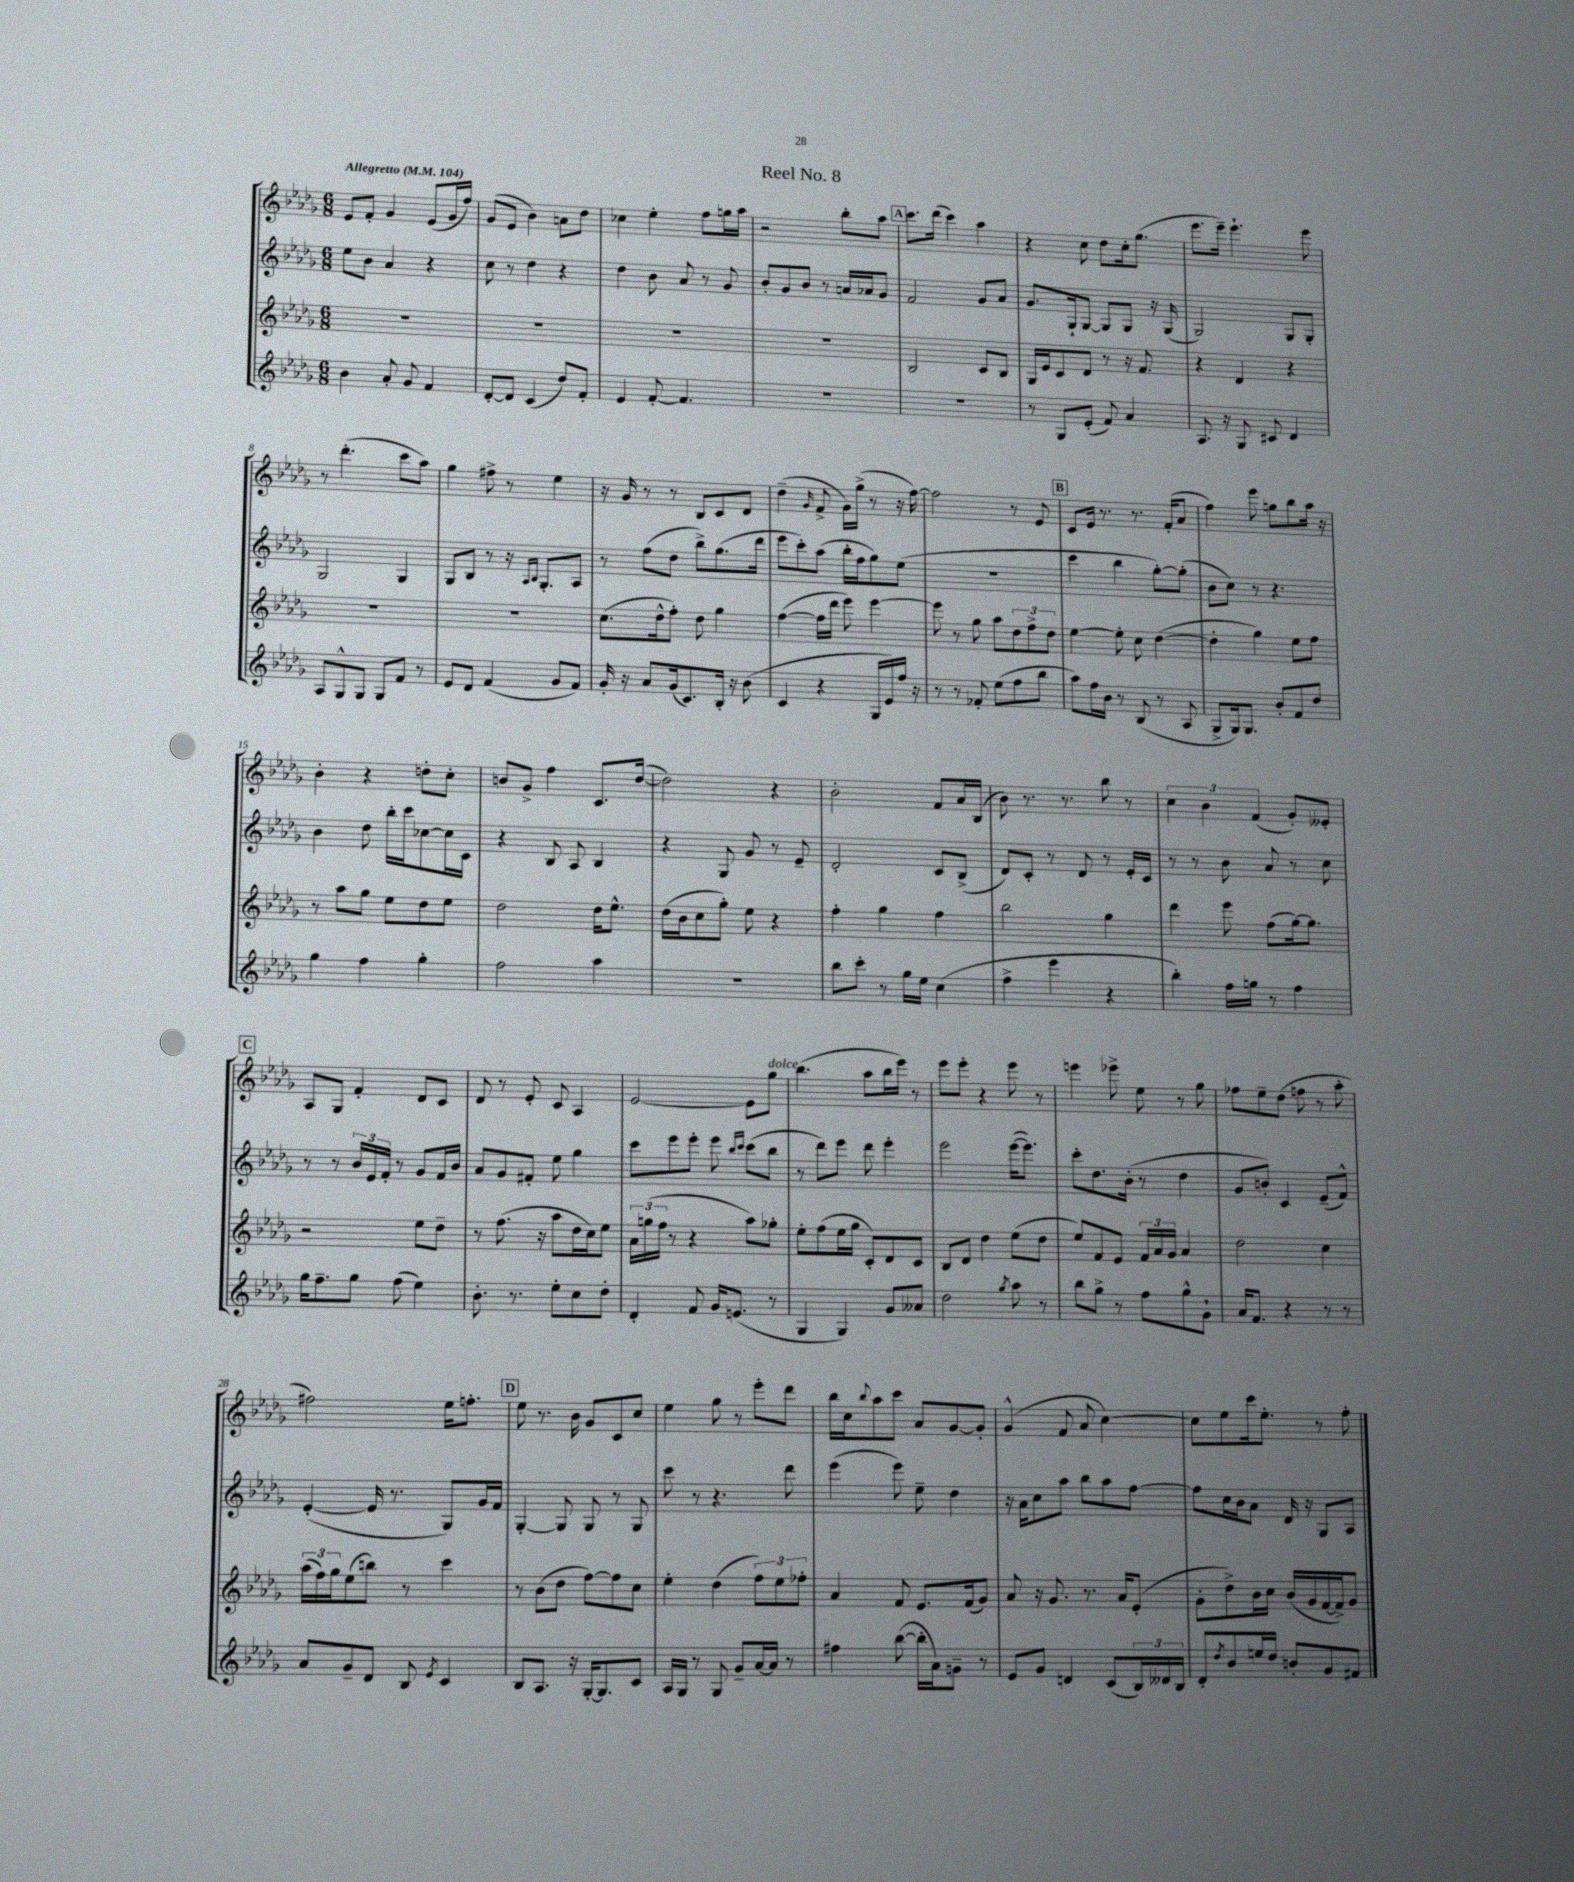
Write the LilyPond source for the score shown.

\header { title = "Reel No. 8" }
<<
\new StaffGroup <<
\new Staff = "s0" {
    \clef treble \key des \major \numericTimeSignature \time 6/8 \tempo "Allegretto" 4 = 104
    ees'8 f'8-. ges'4 ees'8( ges'16 f''16) |
    ges'8( ees'8 bes'4) a'8 des''8 |
    ces''4 ees''4-. f''8 g''16 aes''16 |
    r2 bes''8-. aes''8 |
    \mark \markup { \box "A" } c'''8. des'''16( c'''4) aes''4 |
    r4 c''8 des''8 c''16-. ges''8.( |
    ees'''8. ees'''16--) ees'''4.-! ees'''8 |
    r8 des'''4.-.( c'''8 aes''8) |
    ges''4 fis''8-> r8 ees''4 |
    r16 ges'16 r8 r8 bes8 c'8 des'8 |
    des''4--( \grace { ges'16 } f'8-> ges'16) ges''16->( r8 r16 f''16~) |
    f''2 r8 ees'8 |
    \mark \markup { \box "B" } c'8 ees'16 r8. r8. f'16-.( aes'8 |
    f''4) ees'''8 g''8 bes''8 aes''16 r16 |
    bes'4-. r4 d''8-. c''8-. |
    b'8 ges'8-> f''4 c'8. des''16~( |
    des''2) r4 |
    bes'2-. f'8 aes'16 bes16( |
    bes'8) r8. r8. bes''8 r8 |
    \tuplet 3/2 { c''4 bes'4 f'4( } ges'8-.) eeses'8-. |
    \mark \markup { \box "C" } aes8 ges8 f'4-. des'8 c'8 |
    des'8 r8 ees'8-. c'8 aes4 |
    ees'2~ ees'8 ges''8^\markup { \italic "dolce" } |
    bes''4.( aes''8 bes''16 ees'''16) r8 |
    ees'''8 ees'''8-. r4 ees'''8 r8 |
    e'''4 ees'''8-> ees''8 r8 ges''8 |
    fes''8 ees''8-- des''8( f''8 r8 aes''8-. |
    fis''2) ees''16 f''8.-. |
    \mark \markup { \box "D" } ees''8 r8. bes'16 ges'8 c'8 c''8 |
    ees''4 ges''8 r8 ees'''8-. des'''8 |
    bes''16 c''16 \appoggiatura { bes''8 } aes''8 c'''8 aes'8 ges'8~ ges'8-. |
    ges'4-^( f'8 aes'8 c''4~) |
    c''8 ees''8 c'''16 ees''8.-. r8 f''8-. \bar "|." |
}
\new Staff = "s1" {
    \clef treble \key des \major \numericTimeSignature \time 6/8
    ees''8 bes'8 aes'4 r4 |
    c''8 r8 des''4 r4 |
    des''4 bes'8 aes'8 r8 ges'8 |
    bes'8-. ges'8 bes'8 r8 a'16 aes'16 ges'8 |
    \mark \markup { \box "A" } f'2 ges'8 aes'8 |
    ges'8. ges16-! ges8~ ges8 ges8 r16 ges16( |
    ges2) ges8 ges8-. |
    ges2 ges4 |
    ges8 bes8 r8 r16 \grace { aes16 bes16 } ges8.-. aes8 |
    r8 f''8( des''8 bes''8->) ges''8.( des'''16 |
    ees'''8 c'''8-.) aes''8( bes''16-. f''16 ges''8) ees''8( |
    R2. |
    \mark \markup { \box "B" } c'''4 bes''4 ges''8~-.) ges''8-.( |
    bes'8 c''8) r8 r4. |
    bes'4 des''8 bes''16-. c'''16 ces''8~ ces''16 c'16 |
    r4 bes8 aes8 bes4 |
    r4 ges8 ges'8 r8 ees'8-- |
    des'2-. c'8 bes8->( |
    des'8) c'8-. r8 des'8 r8 ees'16-. c'16 |
    r8 r8 bes'8 aes'8 r8 c''8 |
    \mark \markup { \box "C" } r8 r8 \tuplet 3/2 { bes'16 ees'16 f'16-. } r8 ges'8 f'16 bes'16 |
    aes'8 ges'8 fis'8-. ees''8 ges''4 |
    c'''8 ees'''8 ees'''8-. ees'''8 \grace { bes''16 c'''16 } c'''8( bes''8 |
    r8 des'''8) ees'''8 des'''8 ees'''4-. |
    ees'''2 ees'''16~( ees'''8.) |
    c'''8-. des''8. bes'16-.( r8 des''4 |
    ges'8 b'8-.) c'4 ees'8--( f'8-^) |
    ees'4~-.( ees'16 r8. ges8) ges'16 f'16 |
    \mark \markup { \box "D" } ges4~-. ges8 ges8 r8 ges8 |
    c'''8 r8 r4. des'''8 |
    ees'''4( ees'''8) ees''8-- des''4 |
    r16 aes'16 c''8 aes''8 bes''8 aes''8 f''8~ |
    f''8 c''16 bes'16 aes'8 des'16 r16 ges8 aes8 \bar "|." |
}
\new Staff = "s2" {
    \clef treble \key des \major \numericTimeSignature \time 6/8
    R2. |
    R2. |
    R2. |
    R2. |
    \mark \markup { \box "A" } bes2 c'8 bes8 |
    ges16 ees'16 c'8 des'8 r8 r16 f'8. |
    r4 des'4 r4 |
    R2. |
    R2. |
    c''8.( des''16-^ f''8-.) des''8 ges''4 |
    f''4~( f''16 des'''16 ees'''8) ees'''4~ |
    ees'''8 r8 ges''8 aes''8 \tuplet 3/2 { des''8 f''8-> des''8 } |
    \mark \markup { \box "B" } ees''4~ ees''8-. c''8 des''4~( |
    des''4-. ges''4) ees''8 f''8 |
    r8 aes''8 ges''8 ees''8 des''8 ees''8 |
    des''2 des''16 ees''8.-^ |
    des''16( bes'16 c''8 ges''8-.) ees''8 r4 |
    f''4-. ges''4 f''4 |
    bes''2 ges''4 |
    des'''4 ees'''8 f''8( ges''16~) ges''8. |
    \mark \markup { \box "C" } r2 ees''8 des''8-- |
    r8 f''8.( r16 aes''8 des''16 c''16) ees''8 |
    \tuplet 3/2 { aes'16 g''16( f''16 } r8 r4 aes''8) ges''8-. |
    ees''8-. f''8( ees''16 ges''16 c'8-.) des'8 c'8 |
    bes8 des'8 des''4 ees''8( des''8 |
    ees''8) f'8 ees'8 \tuplet 3/2 { f'16 aes'16 ges'16 } aes'4 |
    des''2 c''4 |
    \tuplet 3/2 { aes''16( f''16) ges''16 } ees''8( b''8) r8 c'''4 |
    \mark \markup { \box "D" } r8 bes'8( des''8 f''8~) f''8 c''8 |
    ees''4-. des''4( \tuplet 3/2 { f''8) ees''8 fes''8-. } |
    aes'4 f'8 ees'8. f'16( ges'8) |
    aes'8 r16 ges'8. r8. aes'16 ees'8-.( |
    ges'8-. des''8->) bes'16 c''16 bes'16( ges'16 f'16~ f'16->) ges'8 \bar "|." |
}
\new Staff = "s3" {
    \clef treble \key des \major \numericTimeSignature \time 6/8
    bes'4 aes'8-. ges'8 f'4 |
    des'8~-. des'8 c'4( des''8) f'8-. |
    ees'4 f'8~-. f'4. |
    R2. |
    \mark \markup { \box "A" } R2. |
    r8 ges8 ees'8-.( f'8) aes'4 |
    aes8. r16 ges8 cis'8 des'4 |
    aes8 ges8-^ ges8 ges8 f'8 r8 |
    ees'8 des'8 f'4( ges'8 f'8) |
    ges'16-. r16 aes'8 ges'16( c'8.) bes16-. r16 bes'8( |
    c'4 r4 ges16 ees'16) f''16 r16 |
    r8 r8 fes'8-. ees''8( f''8 bes''8 |
    \mark \markup { \box "B" } aes''8) f''16 bes'16 r8 bes8( r8 aes8 |
    ges8-> ges16) ges8. bes'8-. f'8 des''8 |
    ges''4 f''4 ges''4-. |
    f''2 aes''4 |
    R2. |
    bes''8 c'''8-. r8 ges''16 ees''16 c''4( |
    f''4-> ees'''4 r4 |
    bes''4-.) f''16 g''16 r8 f''4 |
    \mark \markup { \box "C" } ges''16 f''8.-- ges''8 f''8( ees''4) |
    bes'8.-. r8. ees''8-. c''8 des''8-. |
    des'4-. f'8 ges'16 e'8.( r8 |
    ges4 ges4) ges'8 aeses'8 |
    des''2 \acciaccatura { ges''8 } aes''8 r8 |
    bes''8 ges''8-> r8 f''8 ges''8-^ ges'8-! |
    aes'16 f'8. r4 r8 r8 |
    aes'8 ges'8-- des'8 bes8 \acciaccatura { ees'8 } c'4 |
    \mark \markup { \box "D" } bes8 aes8. r16 ges16~-. ges8. c'8 |
    aes16 ges16 r8 ges8 ges'8-- aes'16~ aes'16 r8 |
    fis''4 bes''8~( bes''16-. aes'16) g'8-- r8 |
    ees'8 ges'8 d'4 c'8( \tuplet 3/2 { bes16) deses'16 bes16 } |
    des'8-. \acciaccatura { des''8 } bes'8 e''16 des''16 b'8-. ges'8 fis'8 \bar "|." |
}
>>
>>
